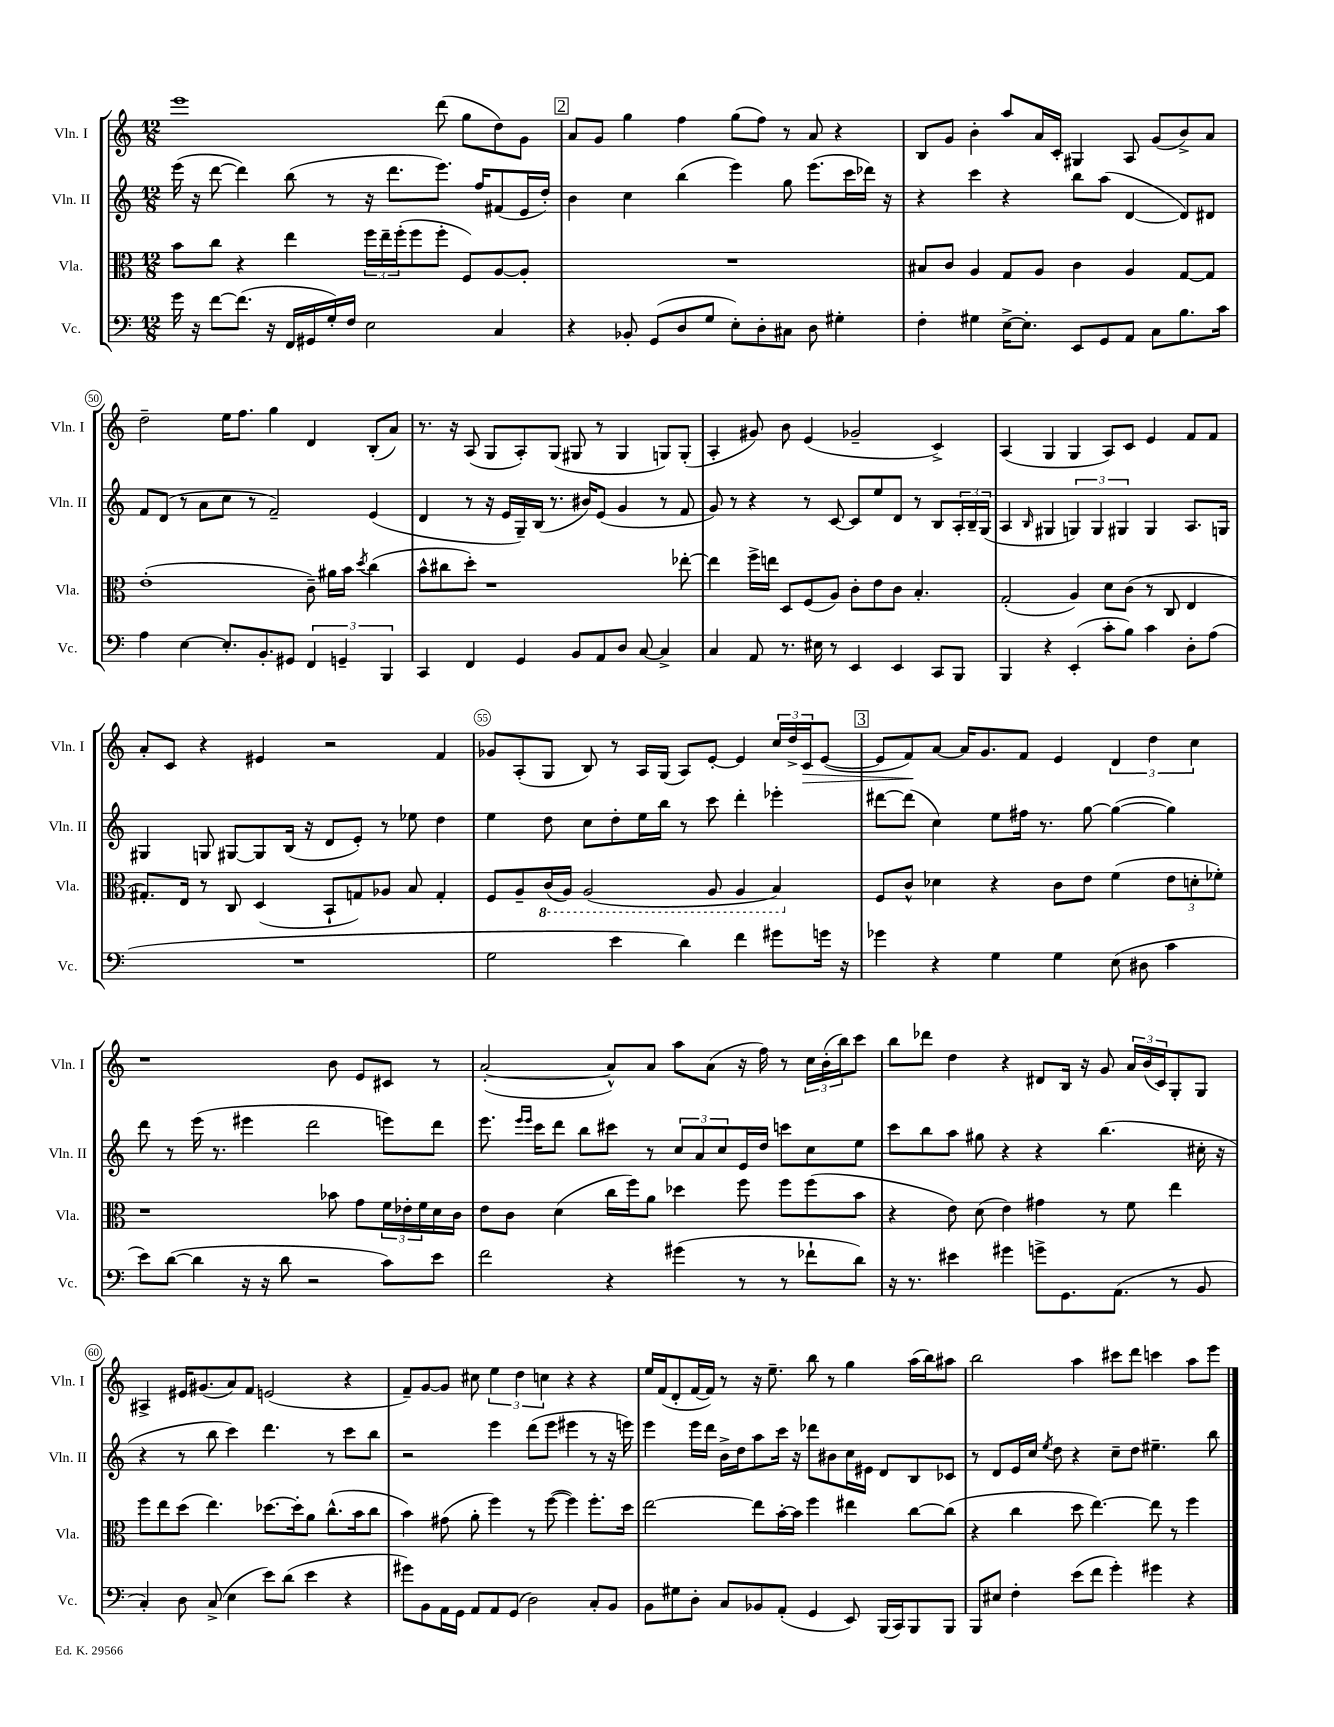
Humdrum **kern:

**kern	**kern	**kern	**kern
*staff4	*staff3	*staff2	*staff1
*clefF4	*clefC3	*clefG2	*clefG2
*k[]	*k[]	*k[]	*k[]
*M12/8	*M12/8	*M12/8	*M12/8
16g	8b	(16eee	1eee
16r	.	16r	.
[8f	8cc	[8ddd	.
(8.f]	4r	4ddd])	.
16r	.	.	.
16FF	4ee	(8bb	.
16GG#	.	.	.
16G')	.	8r	.
16F	.	.	.
2E	24ff	16r	.
.	24ee~	.	.
.	.	8.ddd	.
.	(24ff'	.	.
.	8ff	.	.
.	8ff'	8.eee)	(8ddd
.	8F)	.	8gg
.	.	16ff	.
4C	[8A	(8f#	8dd)
.	8A']	16e	8g
.	.	16dd')	.
=	=	=	=
4r	1.r	4b	8a
.	.	.	8g
8BB-'	.	4cc	4gg
(8GG	.	.	.
8D	.	(4bb	4ff
8G	.	.	.
8E')	.	4eee)	(8gg
8D'	.	.	8ff)
8C#	.	8gg	8r
8D	.	(8.eee	8a
4G#'	.	.	4r
.	.	16ccc	.
.	.	16ddd-)	.
.	.	16r	.
=	=	=	=
4F'	8B#	4r	8B
.	8c	.	8g
4G#	4A	4ccc	4b'
[16E^	8G	4r	8aa
8.E']	.	.	.
.	8A	.	16a
.	.	.	16c'
8EE	4c	8bb	4G#
8GG	.	(8aa	.
8AA	4A	[4d	8A
8C	.	.	(8g
8.B	[8G	8d])	8b^)
.	8G]	8d#	8a
16c	.	.	.
=	=	=	=
4A	(1e'	8f	2dd~
.	.	(8d	.
[4E	.	8r	.
.	.	8a	.
8.E']	.	8cc	16ee
.	.	.	8.ff
.	.	8r	.
8.BB'	.	.	.
.	.	2f~)	4gg
8GG#	.	.	.
6FF	8c~)	.	4d
.	16a#	.	.
6GG~	.	.	.
.	16b	.	.
.	8qdd	.	.
.	(4cc	(4e	(8B'
6BBB	.	.	.
.	.	.	8a)
=	=	=	=
4CC	8b^^	4d	8.r
.	8cc#	.	.
.	.	.	16r
4FF	8dd')	8r	(8A
.	1r	16r	8G
.	.	16e	.
4GG	.	16G~)	8A')
.	.	(16B	.
.	.	8.r	(8G
8BB	.	.	8G#
.	.	16b#)	.
8AA	.	(8e	8r
8D	.	4g	4G#
[8C	.	.	.
4C^]	.	8r	8G)
.	[8ee-'	8f	(8G'
=	=	=	=
4C	4ee-]	8g)	4A'
.	.	8r	.
8AA	16ff^	4r	8g#)
.	16ee	.	.
8.r	8D	.	8b
.	(8F	8r	(4e
16E#	.	.	.
8r	8A)	[8c	.
4EE	8c'	8c]	2g-~
.	8e	8ee	.
4EE	8c	8d	.
.	4.B'	8r	.
8CC	.	8B	4c^)
8BBB	.	24A'	.
.	.	24B~	.
.	.	(24G	.
=	=	=	=
4BBB	(2G'	4A	(4A
.	.	16qqB	.
4r	.	4G#	4G
(4EE'	4A)	6G)	4G
.	.	6G	.
8c'	8d	.	8A)
.	.	6G#	.
8B)	(8c	.	8c
4c	8r	4G#	4e
.	8C	.	.
8D'	4E	8.A	8f
(8A	.	.	8f
.	.	16G	.
=	=	=	=
1.r	8.G#')	4G#	8a'
.	.	.	8c
.	16E	.	.
.	8r	8G	4r
.	8C	[8G#	.
.	(4D	8G#]	4e#
.	.	(16B	.
.	.	16r	.
.	8BB`	8d	2r
.	8G)	8e')	.
.	8A-	8r	.
.	8B	8ee-	.
.	4G'	4dd	4f
=	=	=	=
2G	8F	4ee	8g-
.	8A~	.	(8A'
.	(16C	8dd	8G
.	16AA)	.	.
.	(2AA	8cc	8B)
4e	.	8dd'	8r
.	.	16ee	16A
.	.	16bb	(16G
4d)	.	8r	8A)
.	8AA	8ccc	[8e'
4f	4AA	4ddd'	4e]
8g#	4BB)	4eee-'	24cc
.	.	.	24dd^
.	.	.	24c
16g	.	.	([8e
16r	.	.	.
=	=	=	=
4g-	8F	[8ddd#	8e]
.	8c^^	(8ddd#]	8f)
4r	4d-	4cc)	[8a
.	.	.	16a]
.	.	.	8.g
4G	4r	8ee	.
.	.	16ff#	8f
.	.	8.r	.
4G	8c	.	4e
.	8e	[8gg	.
(8E	(4f	(4gg_	6d
8D#	.	.	.
.	.	.	6dd
4c	12e	4gg])	.
.	12d'	.	6cc
.	12f-')	.	.
=	=	=	=
8e)	1r	8ddd	1r
([8d	.	8r	.
4d]	.	(16eee	.
.	.	8.r	.
16r	.	4eee#	.
16r	.	.	.
8d	.	.	.
2r	.	2ddd	.
.	8b-	.	8b
.	8g	.	8e
8c)	24f	8eee)	8c#
.	24e-'	.	.
.	24f	.	.
8e	16d	8ddd	8r
.	16c	.	.
=	=	=	=
2f	8e	8.eee	([2a'
.	8c	.	.
.	.	16qqeee	.
.	.	16qqeee	.
.	.	16ccc	.
.	(4d	8ddd	.
.	.	8bb	.
4r	16cc	8ccc#	8a^^])
.	16ff)	.	.
.	8a	8r	8a
(4g#	4dd-	12cc	8aa
.	.	12a	.
.	.	.	(8a
.	.	12cc	.
8r	8ff	16e	16r
.	.	16dd	16ff)
8r	8ff	8ccc	8r
8f-`	(8ff	8cc	24cc
.	.	.	(24b'
.	.	.	24bb)
8d)	8b	8ee	8ccc
=	=	=	=
16r	4r	8ccc	8bb
8.r	.	.	.
.	.	8bb	8ddd-
4e#	8e)	8aa	4dd
.	(8d	8gg#	.
4g#	4e)	4r	4r
8g^	4g#	4r	8d#
8.GG	.	.	16B
.	.	.	16r
.	8r	(4.bb	8g
(8.AA	.	.	.
.	8f	.	24a
.	.	.	(24b
.	.	.	24c)
8r	4ee	.	8G'
8BB	.	16cc#'	8G
.	.	16r	.
=	=	=	=
4C')	8ff	4r	4A#^
.	8ee	.	.
8D	(8dd	8r	16e#
.	.	.	(8.g#
(8C^	4.ee)	8bb	.
4E	.	4ccc)	8a)
.	.	.	8f
8e)	[8.dd-	4.ddd	(2e
(8d	.	.	.
.	16dd-']	.	.
4e	8a	.	.
.	(8.cc^^	8r	.
4r	.	8ccc	4r
.	16b	.	.
.	8cc	8bb	.
=	=	=	=
8g#)	4b)	2r	8f~)
8BB	.	.	[8g
16AA	(8g#	.	8g]
16GG	.	.	.
8AA	8a'	.	8cc#
8AA	4ff)	4eee	6ee
(8GG	.	.	.
.	.	.	6dd
2D)	8r	(8ddd	.
.	.	.	6cc
.	([8ff	8eee	.
.	4ff])	4eee#	4r
8C'	8.ff'	8r	4r
8BB	.	16r	.
.	16dd	16eee)	.
=	=	=	=
8BB	[2ee	4eee	16ee
.	.	.	(16f
8G#	.	.	8d'
8D'	.	16eee	[16f
.	.	16ddd	16f])
8C	.	16b^	8r
.	.	16dd	.
8BB-	8ee]	8aa	16r
.	.	.	8.ee~
(8AA'	[16b'	16ccc	.
.	16b]	16r	.
4GG	4ff	8ddd-	8bb
.	.	8b#	8r
8EE)	4ee#	16cc	4gg
.	.	16e#	.
(16BBB	.	8d	.
16CC)	.	.	.
8BBB	[8cc	8B	(16aa
.	.	.	16bb)
8BBB	(8cc]	8c-	8aa#
=	=	=	=
8BBB	4r	8r	2bb
8E#	.	8d	.
4F'	4cc	16e	.
.	.	16cc	.
.	.	8qee	.
.	.	8dd	.
(8e	8dd	4r	4aa
8f	[4.ee)	.	.
4g')	.	8cc~	8ccc#
.	.	8dd	8ddd
4g#	8ee]	4.ee#~	4ccc
.	8r	.	.
4r	4ff	.	8aa
.	.	8bb	8eee
==	==	==	==
*-	*-	*-	*-
